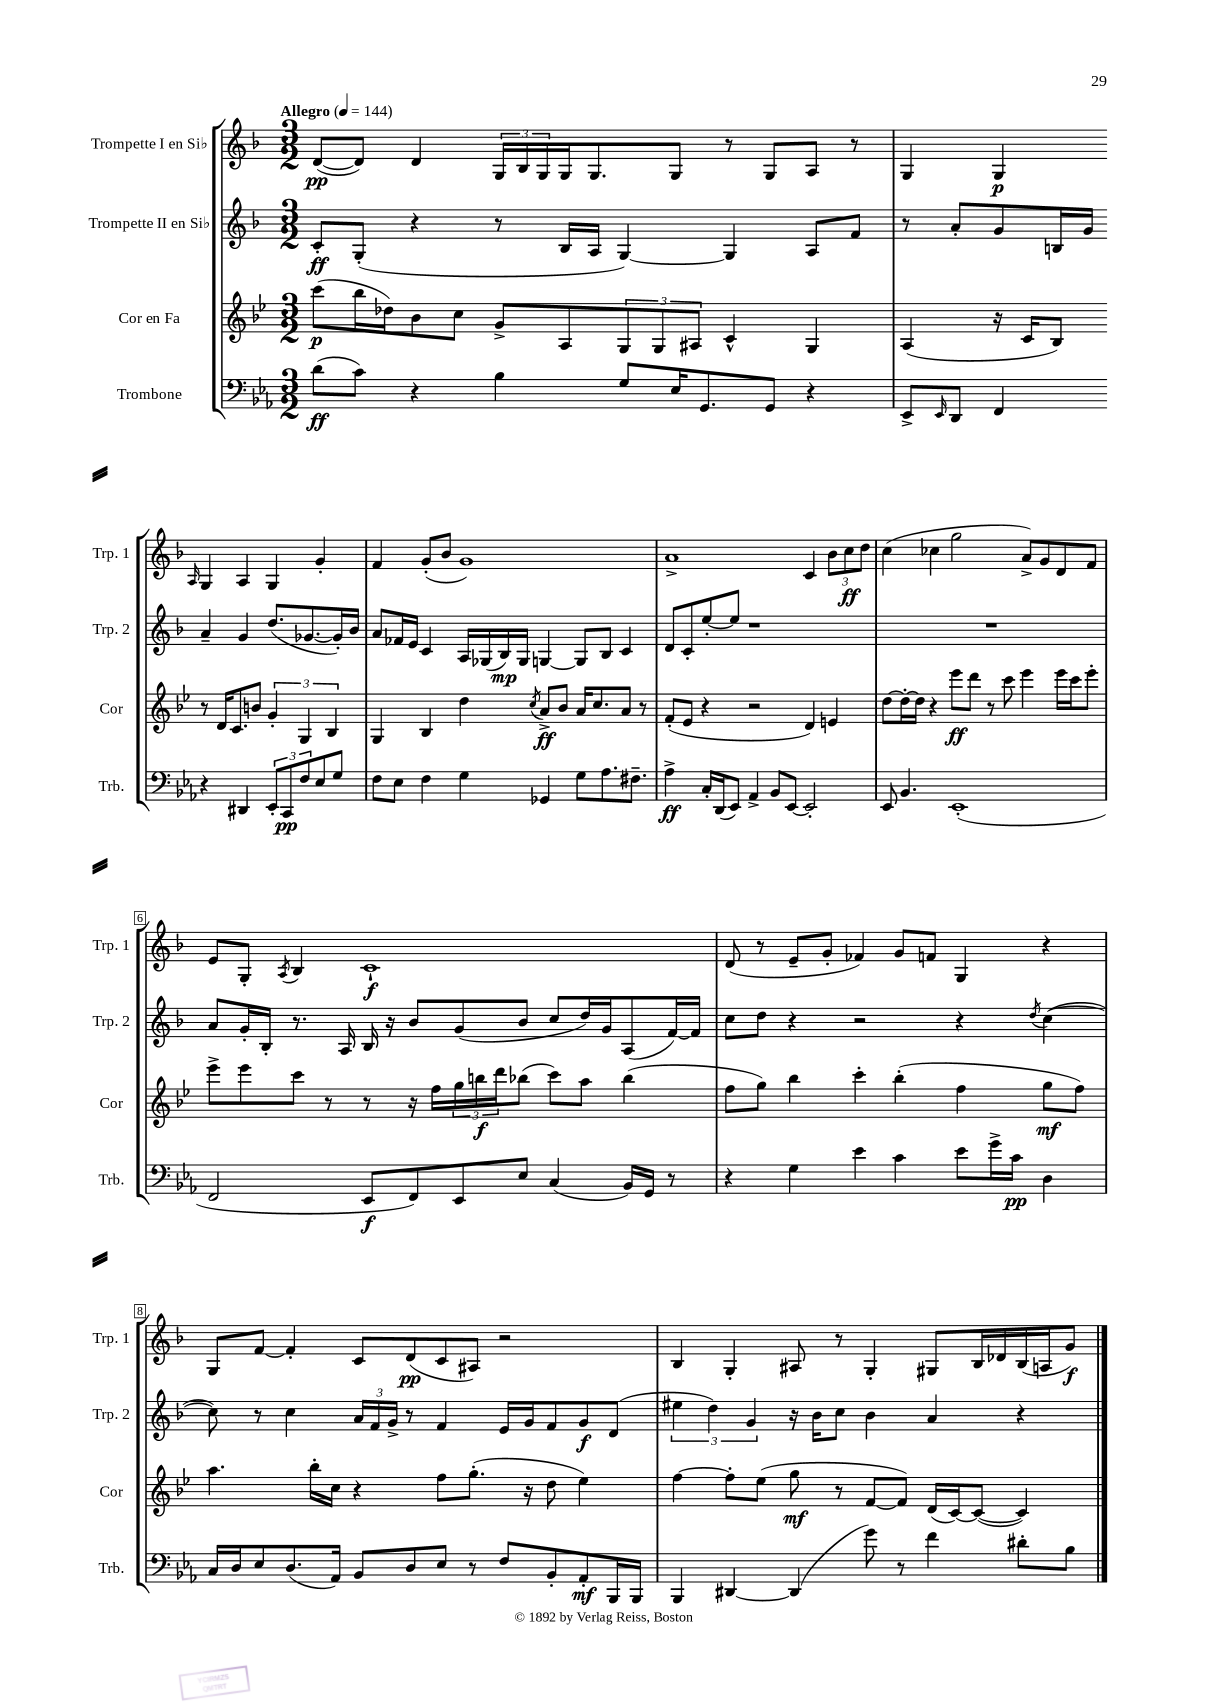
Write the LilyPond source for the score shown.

<<
\new StaffGroup <<
\new Staff = "s0" \with { instrumentName = "Trompette I en Sib" shortInstrumentName = "Trp. 1" } {
    \clef treble \key f \major \numericTimeSignature \time 3/2 \tempo "Allegro" 4 = 144
    d'8~\pp( d'8) d'4 \tuplet 3/2 { g16 bes16 g16 } g16 g8. g8 r8 g8 a8 r8 |
    g4 g4\p \grace { a16 } g4 a4 g4 g'4-. |
    f'4 g'8-.( bes'8 g'1) |
    a'1-> c'4 \tuplet 3/2 { bes'8 c''8\ff d''8 } |
    c''4( ces''4 g''2 a'8->) g'8 d'8 f'8 |
    e'8 g8-. \acciaccatura { a8 } bes4 c'1-!\f |
    d'8( r8 e'8-- g'8-. fes'4) g'8 f'8 g4 r4 |
    g8 f'8~ f'4-. c'8 d'8\pp( c'8 ais8) r2 |
    bes4 g4-. ais8 r8 g4-. gis8 bes16 des'16 bes16( a16 g'8\f) \bar "|." |
}
\new Staff = "s1" \with { instrumentName = "Trompette II en Sib" shortInstrumentName = "Trp. 2" } {
    \clef treble \key f \major \numericTimeSignature \time 3/2
    c'8-.\ff g8-.( r4 r8 bes16 a16 g4~) g4 a8 f'8 |
    r8 a'8-. g'8 b16 g'16 a'4-- g'4 d''8.( ges'8.~ ges'16-.) bes'16 |
    a'8 fes'16 e'16 c'4 a16 ges16( bes16\mp) ges16 g4~ g8 bes8 c'4 |
    d'8 c'8-. e''8~-. e''8 r1 |
    R1. |
    a'8 g'16-. bes16-. r8. a16 bes16 r16 bes'8 g'8( bes'8 c''8 d''16) g'16 a8( f'16~) f'16 |
    c''8 d''8 r4 r2 r4 \acciaccatura { d''8 } c''4~( |
    c''8) r8 c''4 \tuplet 3/2 { a'16 f'16 g'16-> } r8 f'4 e'16 g'16 f'8 g'8\f d'8( |
    \tuplet 3/2 { eis''4 d''4) g'4 } r16 bes'16 c''8 bes'4 a'4 r4 \bar "|." |
}
\new Staff = "s2" \with { instrumentName = "Cor en Fa" shortInstrumentName = "Cor" } {
    \clef treble \key bes \major \numericTimeSignature \time 3/2
    c'''8\p( bes''16 des''16) bes'8 c''8 g'8-> a8 \tuplet 3/2 { g8 g8 ais8 } c'4-^ g4 |
    a4( r16 c'16 bes8) r8 d'16 c'8. b'8 \tuplet 3/2 { g'4-. g4 bes4 } |
    g4 bes4 d''4 \acciaccatura { c''8 } a'8->\ff bes'8 a'16 c''8. a'8 r8 |
    f'8-.( ees'8 r4 r2 d'4) e'4 |
    d''8~ d''16~-. d''16 r4 ees'''8\ff d'''8 r8 c'''8 ees'''4 ees'''16 c'''16 ees'''8-. |
    ees'''8-> ees'''8 c'''8 r8 r8 r16 f''16 \tuplet 3/2 { g''16 b''16\f d'''16 } bes''8( c'''8) a''8 bes''4( |
    f''8 g''8) bes''4 c'''4-. bes''4-.( f''4 g''8\mf f''8) |
    a''4. bes''16-. c''16 r4 f''8 g''8.-.( r16 d''8 ees''4) |
    f''4~ f''8-. ees''8( g''8\mf r8 f'8~ f'8) d'16( c'16~) c'8~( c'4) \bar "|." |
}
\new Staff = "s3" \with { instrumentName = "Trombone" shortInstrumentName = "Trb." } {
    \clef bass \key ees \major \numericTimeSignature \time 3/2
    d'8\ff( c'8) r4 bes4 g8 ees16 g,8. g,8 r4 |
    ees,8-> \grace { ees,16 } d,8 f,4 r4 dis,4 \tuplet 3/2 { ees,8-. c,8\pp f8 } ees8 g8 |
    f8 ees8 f4 g4 ges,4 g8 aes8. fis8.-- |
    aes4->\ff c16-. d,16( ees,8) aes,4-> bes,8 ees,8~ ees,2-. |
    ees,8 bes,4. ees,1-.( |
    f,2 ees,8\f f,8) ees,8 ees8 c4( bes,16) g,16 r8 |
    r4 g4 ees'4 c'4 ees'8 g'16-> c'16\pp d4 |
    c16 d16 ees8 d8.( aes,16) bes,8 d8 ees8 r8 f8 bes,8-. aes,8-.\mf bes,,16 bes,,16 |
    bes,,4 dis,4~ dis,4( g'8) r8 f'4 dis'8-. bes8 \bar "|." |
}
>>
>>
\layout { \context { \Score \override BarNumber.stencil = #(make-stencil-boxer 0.1 0.3 ly:text-interface::print) } }
